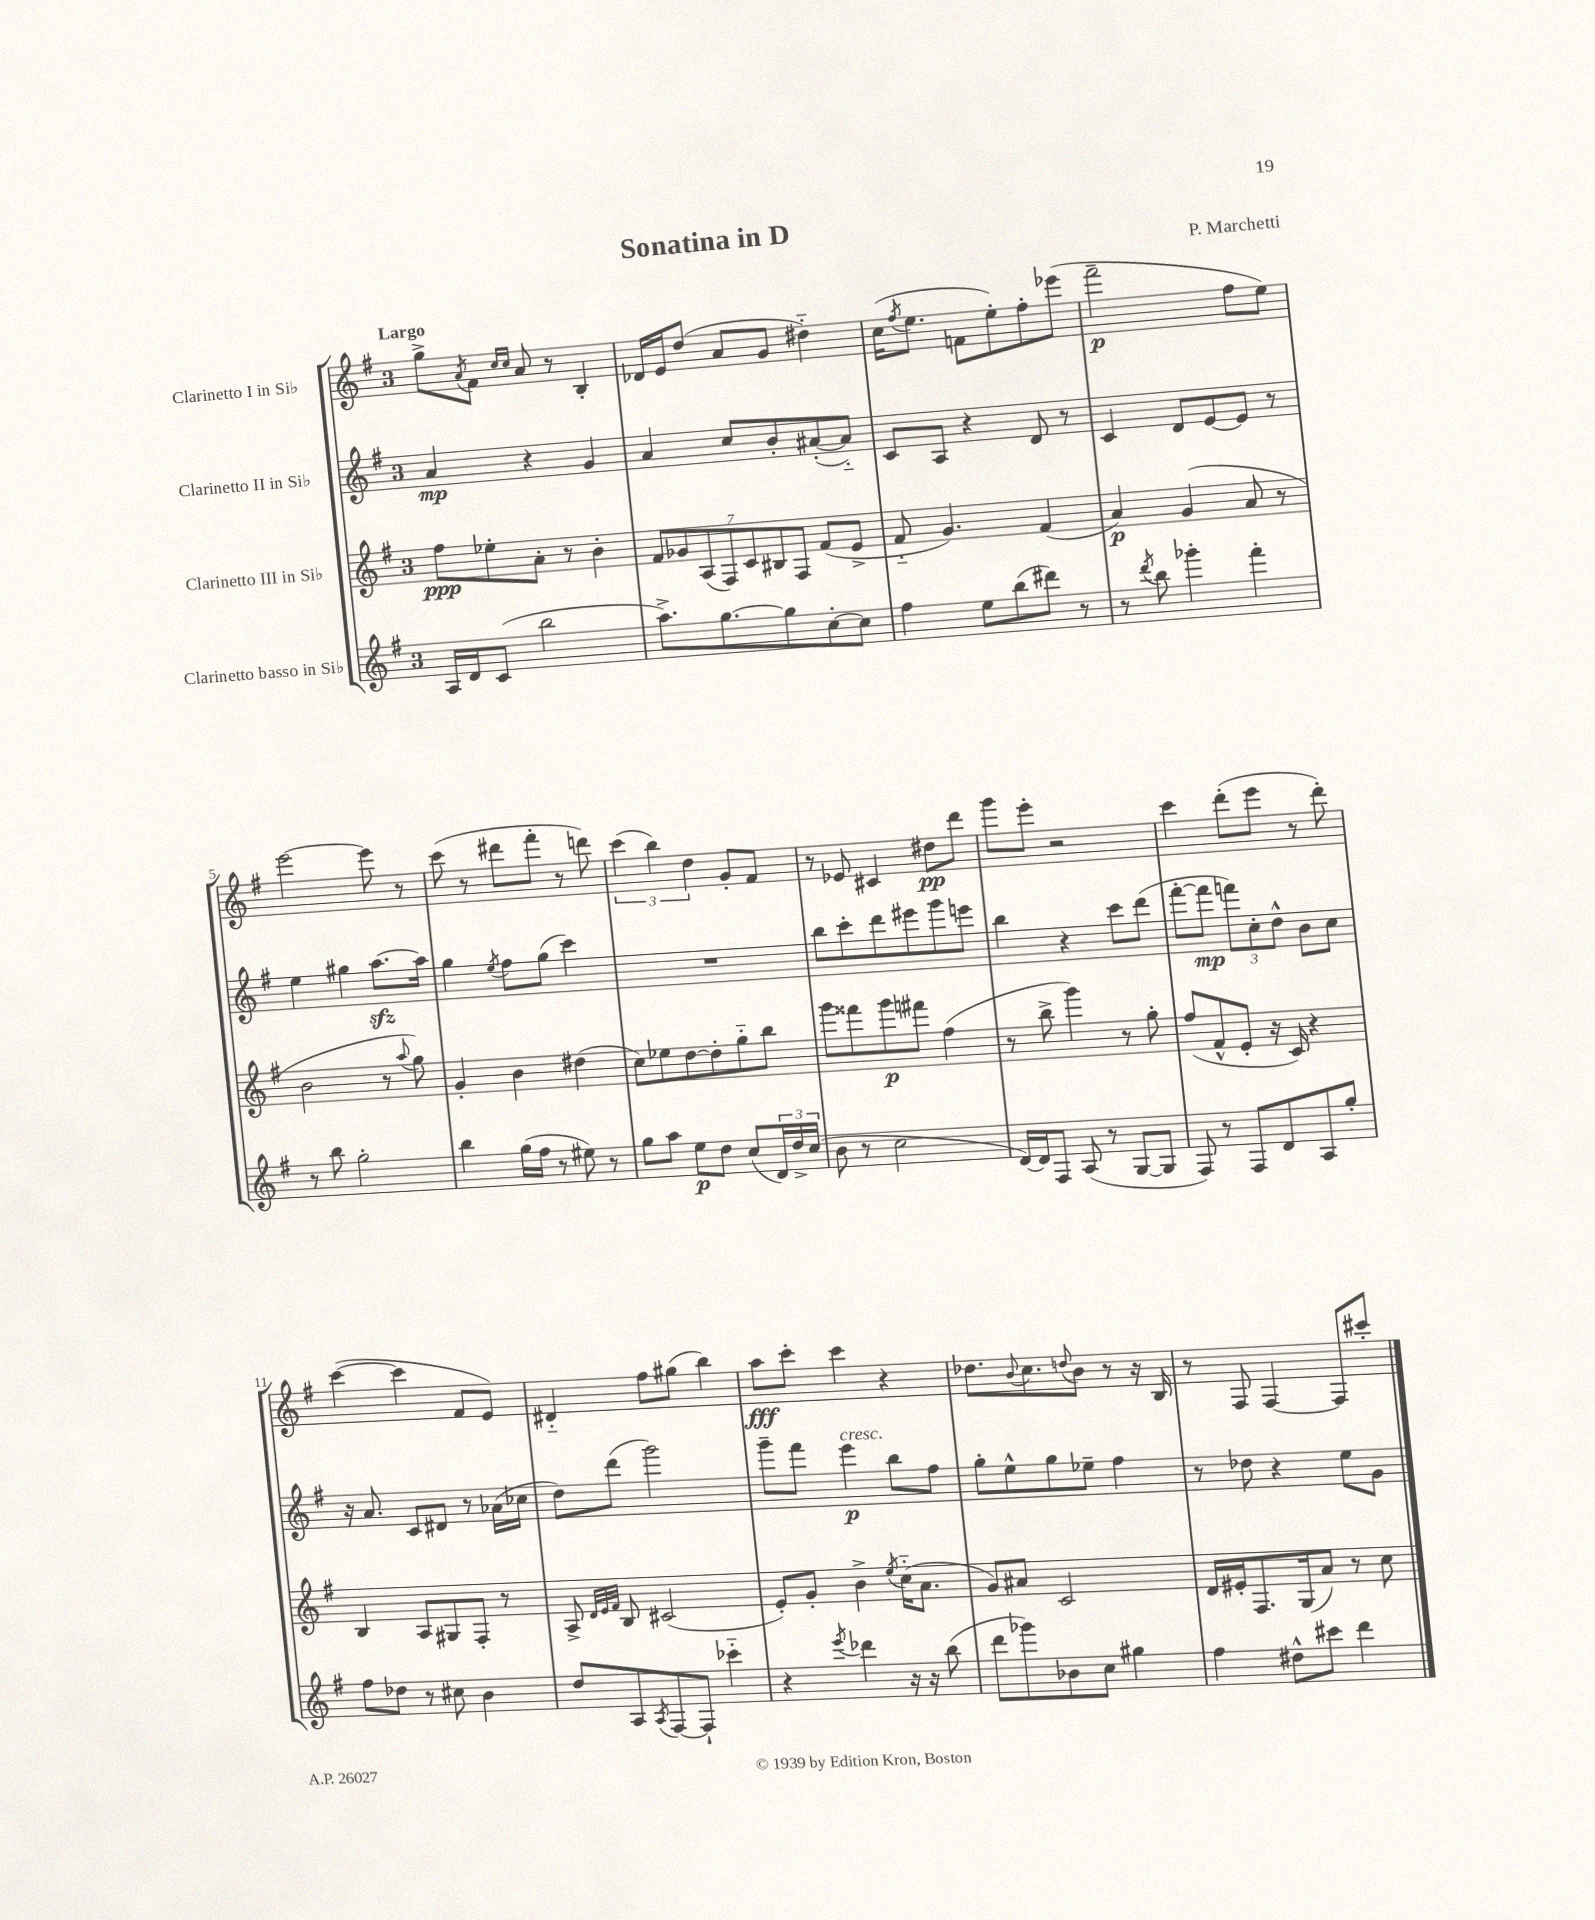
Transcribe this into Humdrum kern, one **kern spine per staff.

**kern	**kern	**kern	**kern
*staff4	*staff3	*staff2	*staff1
*clefG2	*clefG2	*clefG2	*clefG2
*k[f#]	*k[f#]	*k[f#]	*k[f#]
*M3/4	*M3/4	*M3/4	*M3/4
16A	8ff#	4a	8gg^
16d	.	.	.
.	.	.	8qa
(8c	8ee-'	.	8f#
.	.	.	16qqcc
.	.	.	16qqcc
2bb	8a'	4r	8a
.	8r	.	8r
.	4b'	4g	4B'
=	=	=	=
8.aa^)	14f#	4a	16d-
.	.	.	16e
.	14g-	.	.
.	.	.	(8dd
.	(14A	.	.
[8.gg	.	.	.
.	14F#)	.	.
.	.	8cc	8a
.	14c	.	.
.	14B#	.	.
8gg]	.	8b'	8g
.	14F#	.	.
[8cc'	(8f#	([8a#'	4dd#'~)
8cc]	8e^	8a#'~])	.
=	=	=	=
4ff#	8f#'~	8c	(16cc
.	.	.	8qff#
.	.	.	8.ee
.	4.g)	8A	.
8ee	.	4r	8f
(8bb	.	.	8ee')
8ddd#)	(4f#	8d	8ff#'
8r	.	8r	(8eee-
=	=	=	=
8r	4a)	4c	2fff#~
8qddd	.	.	.
8bb	.	.	.
4ggg-'	(4g	8d	.
.	.	[8e	.
4fff#'	8a	8e]	8ff#
.	8r	8r	8ee)
=	=	=	=
8r	2b	4ee	[2eee
8bb	.	.	.
2gg'	.	4gg#	.
.	8r	[8.aa	8eee]
.	8qqaa	.	.
.	8gg)	.	8r
.	.	16aa]	.
=	=	=	=
4bb	4g'	4gg	(8ccc
.	.	.	8r
.	.	8qee	.
(16gg	4b	8ff#	8ddd#
16ff#	.	.	.
8r	.	(8gg	8fff#'
8ee#)	(4dd#	4ccc)	8r
8r	.	.	8ddd)
=	=	=	=
8gg	8cc)	2.r	(6ccc
8aa	8ee-	.	.
.	.	.	6bb)
8ee	[8dd	.	.
.	.	.	6dd
8dd	8dd']	.	.
(8cc	8gg'~	.	8g'
24d)	8bb	.	8f#
24dd^	.	.	.
(24cc	.	.	.
=	=	=	=
8b	8ggg	8bb	8r
8r	8fff##	8ccc'	8e-
2cc	8ggg	8ddd	4c#
.	8fff#	8eee#	.
.	(4ff#	8ggg	8dd#
.	.	8eee	8ddd
=	=	=	=
[16d)	8r	4bb	8ggg
16d]	.	.	.
8F#	8bb^	.	8eee'
(8A	4ggg)	4r	2r
8r	.	.	.
[8G	8r	8ccc	.
8G]	8gg'	(8ddd	.
=	=	=	=
8F#)	(8ff#	[8fff#'	4ccc
8r	8f#^^	8fff#]	.
8F#	8e'	12fff)	(8ddd'
.	.	12cc'	.
8d	16r	.	8eee
.	.	12dd^^	.
.	16c)	.	.
8A	4r	8b	8r
8gg'	.	8cc	8ddd')
=	=	=	=
8ff#	4B	16r	([4ccc
.	.	8.a	.
8dd-	.	.	.
8r	8A	8c	4ccc]
8cc#	8G#	8d#	.
4b	8F#'	8r	8f#
.	8r	(16a-	8e)
.	.	16cc-	.
=	=	=	=
8dd	8A^	8dd)	4d#'~
.	32qqd	.	.
.	32qqe	.	.
.	32qqf#	.	.
8A	8B	(8ddd	.
8qA	.	.	.
[8F#	(2c#	2ggg)	8ff#
8F#`]	.	.	(8gg#
4ccc-'~	.	.	4bb)
=	=	=	=
4r	8e')	8ggg~	8aa
.	8g'	8fff#	8ccc'
8qeee	.	.	.
4ddd-	4b^	4eee	4ccc
.	8qee	.	.
16r	(16cc'~	8bb	4r
16r	8.a	.	.
(8bb	.	8ff#	.
=	=	=	=
8ddd	8g)	8gg'	8.dd-
8ggg-)	8a#	8ee^^	.
.	.	.	8qqb
.	.	.	8.cc
8b-	2c	8gg	.
.	.	.	8qqdd
8cc	.	8ee-~	8b
4gg#	.	4ff#	8r
.	.	.	16r
.	.	.	16B
=	=	=	=
4ff#	16d	8r	8r
.	16e#'	.	.
.	8.F#	8dd-	8F#
8dd#^^	.	4r	[4F#
.	(16G	.	.
8ccc#	8a)	.	.
4ddd	8r	8ee	8F#]
.	8cc	8g	8ccc#'
==	==	==	==
*-	*-	*-	*-
